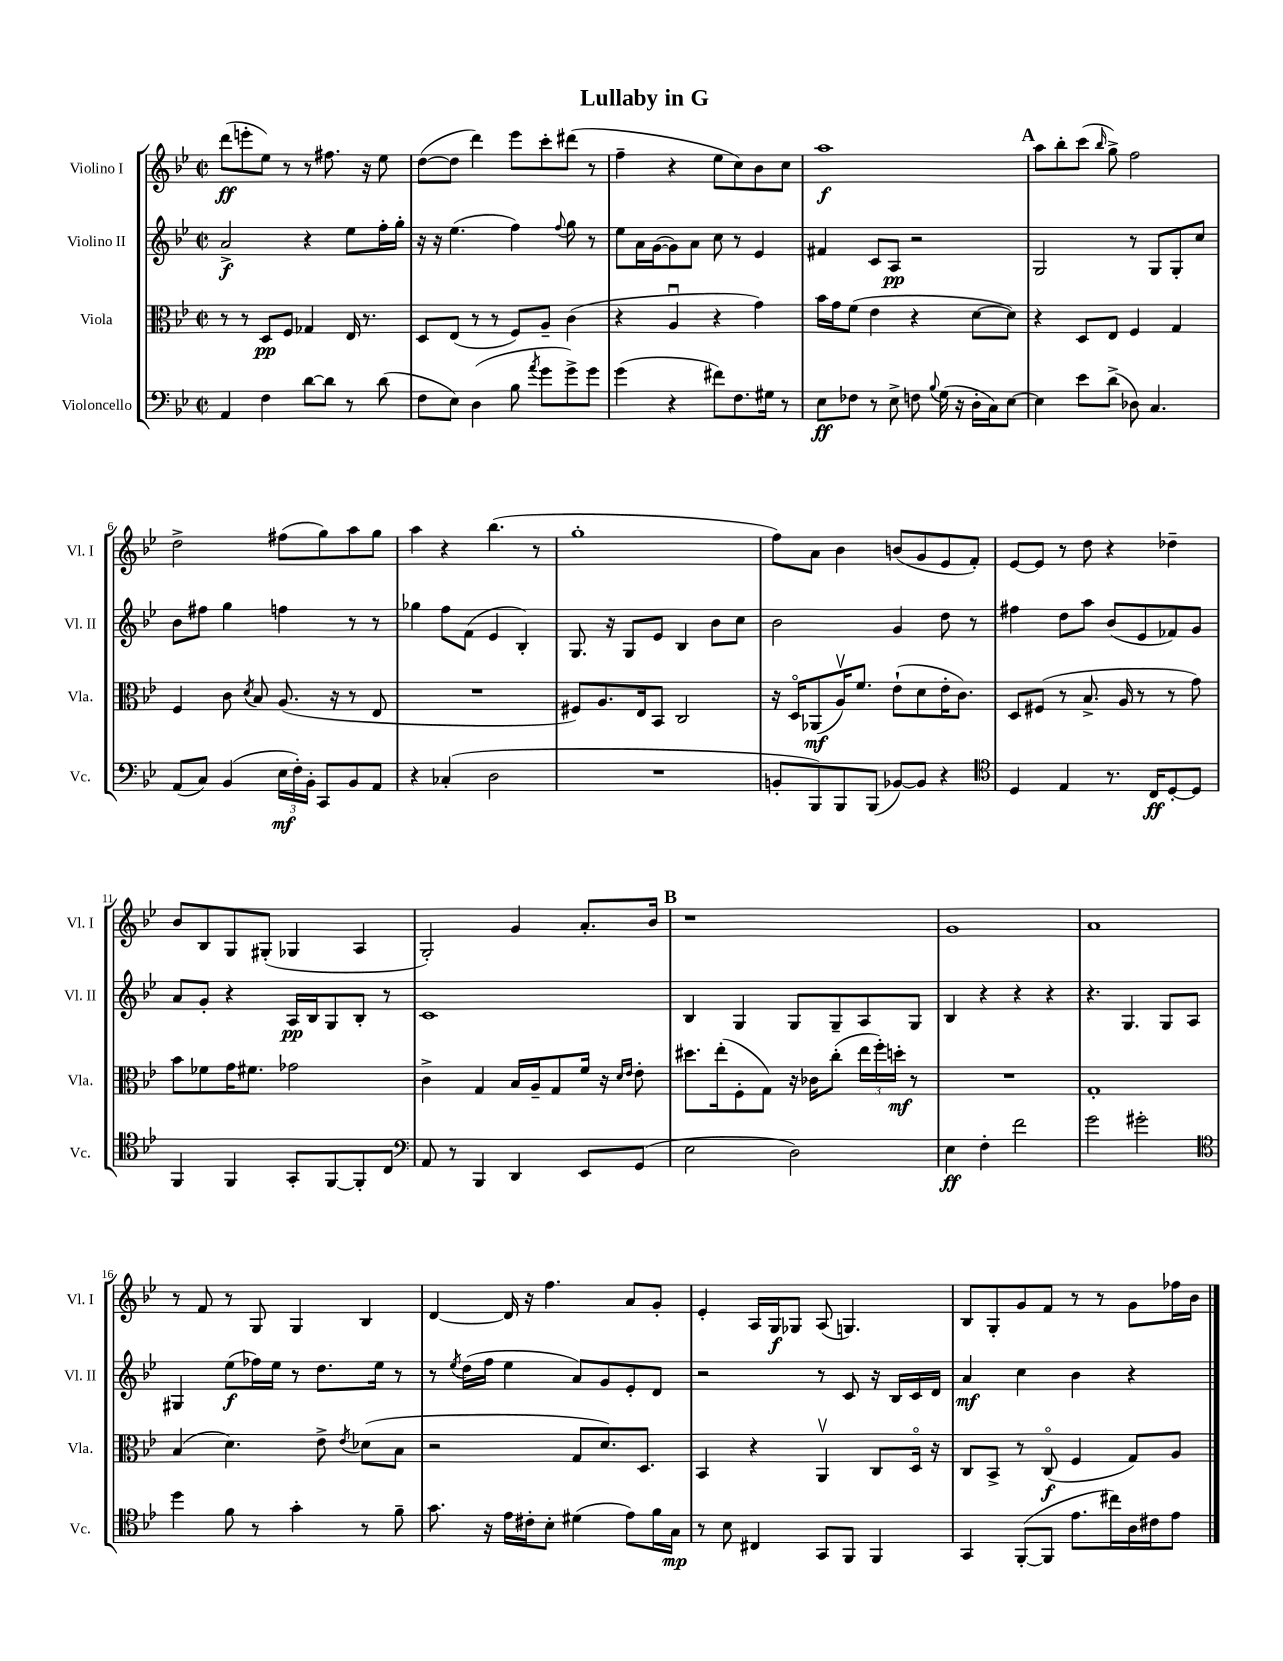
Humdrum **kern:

**kern	**dynam	**kern	**dynam	**kern	**dynam	**kern	**dynam
*part4	*part4	*part3	*part3	*part2	*part2	*part1	*part1
*staff4	*staff4	*staff3	*staff3	*staff2	*staff2	*staff1	*staff1
*I"Violoncello	*	*I"Viola	*	*I"Violino II	*	*I"Violino I	*
*I'Vc.	*	*I'Vla.	*	*I'Vl. II	*	*I'Vl. I	*
*clefF4	*	*clefC3	*	*clefG2	*	*clefG2	*
*k[b-e-]	*	*k[b-e-]	*	*k[b-e-]	*	*k[b-e-]	*
*M2/2	*	*M2/2	*	*M2/2	*	*M2/2	*
*met(c|)	*	*met(c|)	*	*met(c|)	*	*met(c|)	*
=1	=1	=1	=1	=1	=1	=1	=1
4AA/	.	8r	.	2a^/	f	(8ddd\L	ff
.	.	8r	.	.	.	8eeen'\	.
4F\	.	8D/L	pp	.	.	8ee-\J)	.
.	.	8F/J	.	.	.	8r	.
[8d\L	.	4G-X/	.	4r	.	8r	.
8d\J]	.	.	.	.	.	8.ff#X\	.
8r	.	16E-/	.	8ee-\L	.	.	.
.	.	8.r	.	.	.	16r	.
(8d\	.	.	.	16ff'\L	.	8ee-\	.
.	.	.	.	16gg'\JJ	.	.	.
=2	=2	=2	=2	=2	=2	=2	=2
8F\L	.	8D/L	.	16r	.	([8dd\L	.
.	.	.	.	16r	.	.	.
8E-\J)	.	(8E-/J	.	(4.ee-\	.	8dd\J]	.
(4D\	.	8r	.	.	.	4ddd\)	.
.	.	8r	.	.	.	.	.
8B-\	.	8F/L)	.	4ff\)	.	8eee-\L	.
8qa/	.	.	.	.	.	.	.
8g\L	.	8A~/J	.	.	.	8ccc'\	.
.	.	.	.	8qqff/	.	.	.
8g^\)	.	(4c\	.	8gg\	.	(8ddd#X\J	.
8g\J	.	.	.	8r	.	8r	.
=3	=3	=3	=3	=3	=3	=3	=3
(4g\	.	4r	.	8ee-\L	.	4ff~\	.
.	.	.	.	16a\L	.	.	.
.	.	.	.	([16g\J	.	.	.
4r	.	4Au/	.	8g\])	.	4r	.
.	.	.	.	8a\J	.	.	.
8f#X\L)	.	4r	.	8cc\	.	8ee-\L	.
8.F\	.	.	.	8r	.	8cc\)	.
.	.	4g\)	.	4e-/	.	8b-\	.
16G#X\Jk	.	.	.	.	.	.	.
8r	.	.	.	.	.	8cc\J	.
=4	=4	=4	=4	=4	=4	=4	=4
8E-\L	ff	16b-\LL	.	4f#X/	.	1aa	f
.	.	16g\J	.	.	.	.	.
8F-X\J	.	(8f\J	.	.	.	.	.
8r	.	4e-\	.	8c/L	.	.	.
8E-^\	.	.	.	8A/J	pp	.	.
8Fn\	.	4r	.	2r	.	.	.
8qqB-/	.	.	.	.	.	.	.
(16G\	.	.	.	.	.	.	.
16r	.	.	.	.	.	.	.
16D'\LL	.	[8d\L	.	.	.	.	.
16C\J)	.	.	.	.	.	.	.
[8E-\J	.	8d\J])	.	.	.	.	.
!!LO:REH:place=s1:t=A
=5	=5	=5	=5	=5	=5	=5	=5
4E-\]	.	4r	.	2G/	.	8aa\L	.
.	.	.	.	.	.	8bb-'\	.
8e-\L	.	8D/L	.	.	.	(8ccc\J	.
.	.	.	.	.	.	16qqbb-/	.
(8d^\J	.	8E-/J	.	.	.	8gg^\)	.
8D-X\)	.	4F/	.	8r	.	2ff\	.
4.C/	.	.	.	8G/L	.	.	.
.	.	4G/	.	8G'/	.	.	.
.	.	.	.	8cc/J	.	.	.
!!LO:LB:g=z
=6	=6	=6	=6	=6	=6	=6	=6
(8AA/L	.	4F/	.	8b-\L	.	2dd^\	.
8C/J)	.	.	.	8ff#X\J	.	.	.
(4BB-/	.	8c\	.	4gg\	.	.	.
.	.	8qd/	.	.	.	.	.
.	.	8B-/	.	.	.	.	.
24E-\LL	mf	(8.A/	.	4ffn\	.	(8ff#X\L	.
24F'\)	.	.	.	.	.	.	.
24BB-'\JJ	.	.	.	.	.	.	.
8CC/L	.	.	.	.	.	8gg\)	.
.	.	16r	.	.	.	.	.
8BB-/	.	8r	.	8r	.	8aa\	.
8AA/J	.	8E-/	.	8r	.	8gg\J	.
=7	=7	=7	=7	=7	=7	=7	=7
4r	.	1r	.	4gg-X\	.	4aa\	.
(4C-X'/	.	.	.	8ff\L	.	4r	.
.	.	.	.	(8f\J	.	.	.
2D\	.	.	.	4e-/	.	(4.bb-\	.
.	.	.	.	4B-'/)	.	.	.
.	.	.	.	.	.	8r	.
=8	=8	=8	=8	=8	=8	=8	=8
1r	.	8F#X/L)	.	8.G/	.	1gg'	.
.	.	8.A/	.	.	.	.	.
.	.	.	.	16r	.	.	.
.	.	.	.	8G/L	.	.	.
.	.	16E-/k	.	.	.	.	.
.	.	8BB-/J	.	8e-/J	.	.	.
.	.	2C/	.	4B-/	.	.	.
.	.	.	.	8b-\L	.	.	.
.	.	.	.	8cc\J	.	.	.
=9	=9	=9	=9	=9	=9	=9	=9
8BBn'/L	.	16r	.	2b-\	.	8ff\L)	.
.	.	16D/KL	.	.	.	.	.
8BBB-/)	.	(8AA-X/	mf	.	.	8a\J	.
8BBB-/	.	16Av/K)	.	.	.	4b-\	.
.	.	8.f/J	.	.	.	.	.
(8BBB-/J	.	.	.	.	.	.	.
[8BB-X/L)	.	(8e-`\L	.	4g/	.	(8bn/L	.
8BB-/J]	.	8d\	.	.	.	8g/	.
4r	.	16e-'\K	.	8dd\	.	8e-/	.
.	.	8.c\J)	.	.	.	.	.
.	.	.	.	8r	.	8f'/J)	.
=10	=10	=10	=10	=10	=10	=10	=10
*clefC4	*	*	*	*	*	*	*
4D/	.	8D/L	.	4ff#X\	.	[8e-/L	.
.	.	(8F#X/J	.	.	.	8e-/J]	.
4E-/	.	8r	.	8dd\L	.	8r	.
.	.	8.B-^/	.	8aa\J	.	8dd\	.
8.r	.	.	.	(8b-/L	.	4r	.
.	.	16A/	.	.	.	.	.
.	.	8r	.	8e-/	.	.	.
16C/KL	ff	.	.	.	.	.	.
[8D'/	.	8r	.	8f-X/)	.	4dd-X~\	.
8D/J]	.	8g\)	.	8g/J	.	.	.
!!LO:LB:g=z
=11	=11	=11	=11	=11	=11	=11	=11
4FF/	.	8b-\L	.	8a/L	.	8b-/L	.
.	.	8f-X\	.	8g'/J	.	8B-/	.
4FF/	.	16g\K	.	4r	.	8G/	.
.	.	8.f#X\J	.	.	.	.	.
.	.	.	.	.	.	(8G#X'/J	.
8GG'/L	.	2g-X\	.	16A/LL	pp	4G-X/	.
.	.	.	.	16B-/J	.	.	.
[8FF/	.	.	.	8G/	.	.	.
8FF'/]	.	.	.	8B-'/J	.	4A/	.
8C/J	.	.	.	8r	.	.	.
=12	=12	=12	=12	=12	=12	=12	=12
*clefF4	*	*	*	*	*	*	*
8AA/	.	4c^\	.	1c	.	2G'/)	.
8r	.	.	.	.	.	.	.
4BBB-/	.	4G/	.	.	.	.	.
4DD/	.	16B-/LL	.	.	.	4g/	.
.	.	16A~/J	.	.	.	.	.
.	.	8G/	.	.	.	.	.
8EE-/L	.	16f/Jk	.	.	.	8.a'/L	.
.	.	16r	.	.	.	.	.
.	.	16qqd/LL	.	.	.	.	.
.	.	16qqe-/JJ	.	.	.	.	.
(8GG/J	.	8e-'\	.	.	.	.	.
.	.	.	.	.	.	16b-/Jk	.
!!LO:REH:place=s1:t=B
=13	=13	=13	=13	=13	=13	=13	=13
2E-\	.	8.dd#X\L	.	4B-/	.	1r	.
.	.	(16ee-'\k	.	.	.	.	.
.	.	8F'\	.	4G/	.	.	.
.	.	8G\J)	.	.	.	.	.
2D\)	.	16r	.	8G/L	.	.	.
.	.	16c-X\KL	.	.	.	.	.
.	.	(8cc'\J	.	8G~/	.	.	.
.	.	24ee-\LL	.	8A/	.	.	.
.	.	24ff'\)	.	.	.	.	.
.	.	24ddn'\JJ	mf	.	.	.	.
.	.	8r	.	8G/J	.	.	.
=14	=14	=14	=14	=14	=14	=14	=14
4E-\	ff	1r	.	4B-/	.	1g	.
4F'\	.	.	.	4r	.	.	.
2f\	.	.	.	4r	.	.	.
.	.	.	.	4r	.	.	.
=15	=15	=15	=15	=15	=15	=15	=15
2g\	.	1G'	.	4.r	.	1a	.
.	.	.	.	4.G/	.	.	.
2g#X'\	.	.	.	.	.	.	.
.	.	.	.	8G/L	.	.	.
.	.	.	.	8A/J	.	.	.
!!LO:LB:g=z
=16	=16	=16	=16	=16	=16	=16	=16
*clefC4	*	*	*	*	*	*	*
4dd\	.	(4B-/	.	4G#X/	.	8r	.
.	.	.	.	.	.	8f/	.
8f\	.	4.d\)	.	(8ee-\L	f	8r	.
8r	.	.	.	16ff-X\L)	.	8G/	.
.	.	.	.	16ee-\JJ	.	.	.
4g'\	.	.	.	8r	.	4G/	.
.	.	8e-^\	.	8.dd\L	.	.	.
.	.	8qe-/	.	.	.	.	.
8r	.	(8d-X\L	.	.	.	4B-/	.
.	.	.	.	16ee-\Jk	.	.	.
8f~\	.	8B-\J	.	8r	.	.	.
=17	=17	=17	=17	=17	=17	=17	=17
8.g\	.	2r	.	8r	.	[4d/	.
.	.	.	.	8qee-/	.	.	.
.	.	.	.	(16dd\LL	.	.	.
16r	.	.	.	16ff\JJ	.	.	.
16e-\LL	.	.	.	4ee-\	.	16d/]	.
16c#X'\J	.	.	.	.	.	16r	.
8B-'\J	.	.	.	.	.	4.ff\	.
(4d#X\	.	8G/L	.	8a/L)	.	.	.
.	.	8.d/)	.	8g/	.	.	.
8e-\L)	.	.	.	8e-'/	.	8a/L	.
.	.	8.D/J	.	.	.	.	.
16f\L	.	.	.	8d/J	.	8g'/J	.
16G\JJ	mp	.	.	.	.	.	.
=18	=18	=18	=18	=18	=18	=18	=18
8r	.	4BB-/	.	2r	.	4e-'/	.
8B-\	.	.	.	.	.	.	.
4C#X/	.	4r	.	.	.	16A/LL	.
.	.	.	.	.	.	16G/J	f
.	.	.	.	.	.	8G-X/J	.
8GG/L	.	4AAv/	.	8r	.	(8A/	.
8FF/J	.	.	.	8c/	.	4.Gn/)	.
4FF/	.	8C/L	.	16r	.	.	.
.	.	.	.	16B-/LL	.	.	.
.	.	16D/Jk	.	16c/	.	.	.
.	.	16r	.	16d/JJ	.	.	.
=19	=19	=19	=19	=19	=19	=19	=19
4GG/	.	8C/L	.	4a/	mf	8B-/L	.
.	.	8BB-^/J	.	.	.	8G'/	.
([8FF'/L	.	8r	.	4cc\	.	8g/	.
8FF/J]	.	(8C/	f	.	.	8f/J	.
8.e-\L	.	4F/	.	4b-\	.	8r	.
.	.	.	.	.	.	8r	.
16cc#X\L)	.	.	.	.	.	.	.
16A\	.	8G/L)	.	4r	.	8g\L	.
16c#X\J	.	.	.	.	.	.	.
8e-\J	.	8A/J	.	.	.	16ff-X\L	.
.	.	.	.	.	.	16b-\JJ	.
==	==	==	==	==	==	==	==
*-	*-	*-	*-	*-	*-	*-	*-
